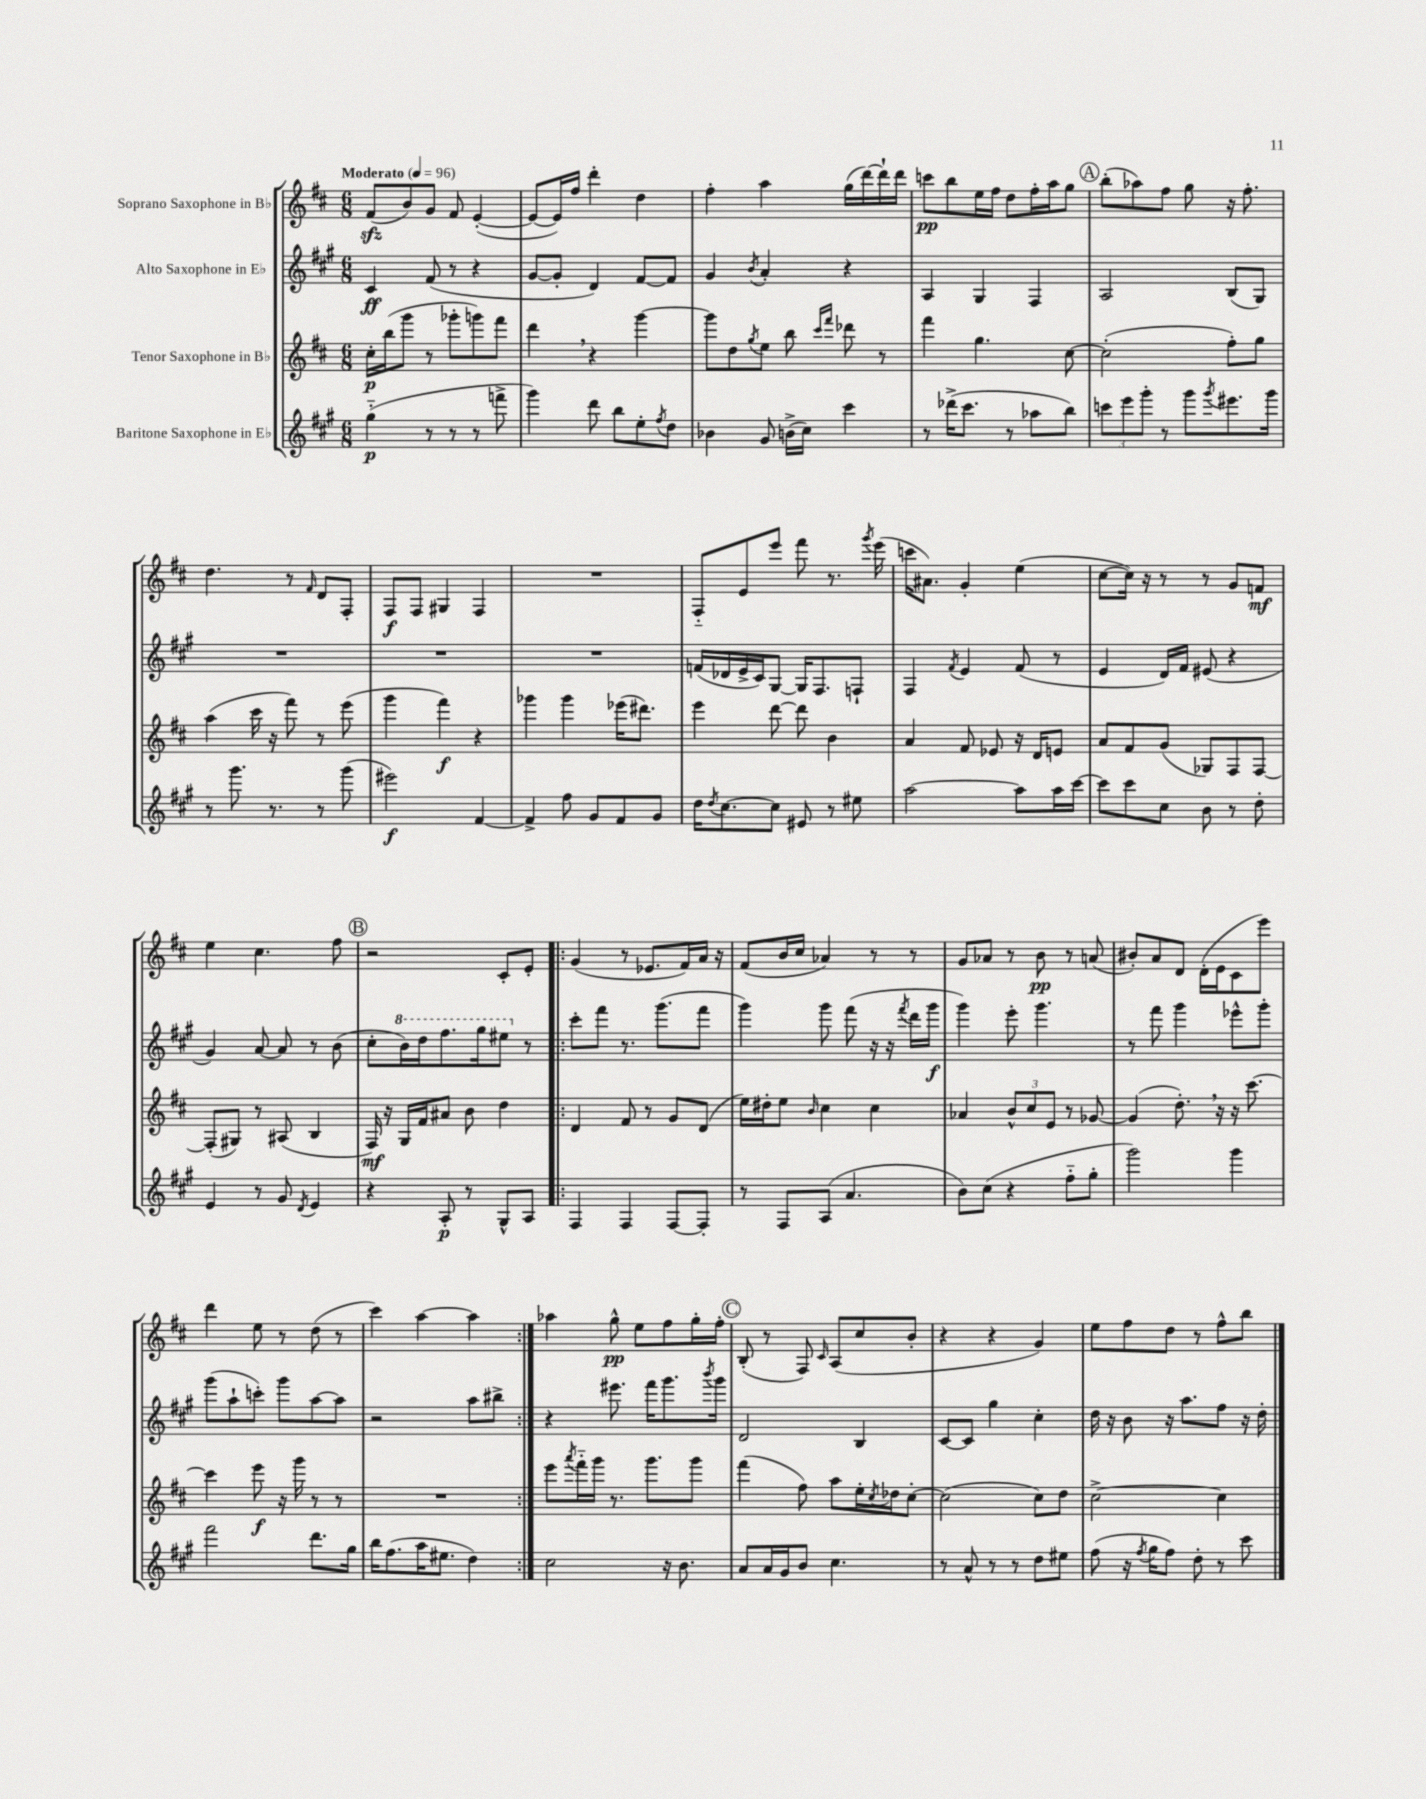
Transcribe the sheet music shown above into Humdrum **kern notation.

**kern	**kern	**kern	**kern
*staff4	*staff3	*staff2	*staff1
*clefG2	*clefG2	*clefG2	*clefG2
*k[f#c#g#]	*k[f#c#]	*k[f#c#g#]	*k[f#c#]
*M6/8	*M6/8	*M6/8	*M6/8
*MM96	*MM96	*MM96	*MM96
(4gg#'~	16cc#'	4c#	(8f#
.	(16bb	.	.
.	8ggg	.	8b)
8r	8r	(8f#	8g
8r	8ggg-'	8r	8f#
8r	8ggg)	4r	([4e'
8fff^	8fff#	.	.
=	=	=	=
4ggg#)	4ddd	[8g#	8e_
.	.	8g#']	16e])
.	.	.	16ff#
8ddd	4r	4d)	4ddd'
8bb	.	.	.
8ee'	[4ggg	[8f#	4dd
8qff#	.	.	.
8dd	.	8f#]	.
=	=	=	=
4b-	8ggg]	4g#	4ff#'
.	8dd	.	.
.	8qgg	8qb	.
8g#	8ee	4a'	4aa
(16b^	8bb	.	.
16cc#)	.	.	.
.	16qqccc#	.	.
.	16qqfff#	.	.
4ccc#	8ddd-	4r	(16gg
.	.	.	[16ddd)
.	8r	.	16ddd`]
.	.	.	16ddd
=	=	=	=
8r	4fff#	4A	8ccc
(16ddd-^	.	.	8bb
8.ccc#	.	.	.
.	4.gg	4G#	16ee
.	.	.	16ff#
8r	.	.	8dd
8aa-	.	4F#	16ff#'
.	.	.	16aa
8bb)	[8cc#	.	8gg
=	=	=	=
12ccc	(2cc#']	2A	(8bb'
12eee	.	.	.
.	.	.	8aa-)
12ggg#'	.	.	.
8r	.	.	8ff#
8ggg#	.	.	8gg
8qggg#	.	.	.
8.eee#	8ff#')	(8B	16r
.	.	.	8.ff#'
.	8gg	8G#)	.
16ggg#	.	.	.
=	=	=	=
8r	(4aa	2.r	4.dd
8.ggg#	.	.	.
.	16ccc#	.	.
8.r	16r	.	.
.	8fff#)	.	8r
.	.	.	16qqf#
8r	8r	.	8d
(8ggg#	(8eee	.	8F#'
=	=	=	=
2eee#)	4ggg	2.r	8F#
.	.	.	8F#
.	4fff#)	.	4G#
[4f#	4r	.	4F#
=	=	=	=
4f#^]	4ggg-	2.r	2.r
8ff#	4ggg-	.	.
8g#	.	.	.
8f#	(16eee-	.	.
.	8.ddd#)	.	.
8g#	.	.	.
=	=	=	=
16dd	4eee	(16f	8F#'~
8qdd	.	.	.
[8.cc#	.	16d-	.
.	.	16e^	8e
.	.	16c#)	.
8cc#]	[8ddd	[8G#	8eee
8e#	8ddd]	16G#]	8fff#
.	.	8.F#	.
8r	4b	.	8.r
8ee#	.	8F`	.
.	.	.	8qggg
.	.	.	(16eee
=	=	=	=
[2aa	4a	4F#	16ccc
.	.	.	8.a#)
.	.	8qf#	.
.	8f#	4e	4g'
.	8e-	.	.
8aa]	16r	(8f#	(4ee
.	16d	.	.
16aa	8e	8r	.
[16ccc#	.	.	.
=	=	=	=
8ccc#]	8a	4e	[8cc#
8ccc#	8f#	.	16cc#])
.	.	.	16r
8cc#	(8g	16d)	8r
.	.	16f#	.
8b	8G-)	(8e#	8r
8r	8F#	4r	8g
8dd'	[8F#	.	8f
=	=	=	=
4e	(8F#']	4g#)	4ee
.	8G#)	.	.
8r	8r	[8a	4.cc#
8g#	(8A#	8a]	.
8qd	.	.	.
4e	4B	8r	.
.	.	(8b	8ff#
=	=	=	=
4r	16F#)	8cc#'	2r
.	16r	.	.
.	16G	16bb)	.
.	16f#	16ddd	.
8A'	8a#	8.fff#	.
8r	8b	.	.
.	.	16ggg#	.
8G#^^	4dd	8eee#	8c#'
8A	.	8r	8e'
=!|:	=!|:	=!|:	=!|:
4F#	4d	8ccc#'	(4g
.	.	8fff#	.
4F#	8f#	8.r	8r
.	8r	.	8.e-
.	.	(8.ggg#	.
[8F#	8g	.	.
.	.	.	16f#)
8F#']	(8d	8fff#	16a
.	.	.	16r
=	=	=	=
8r	16ee)	4ggg#)	(8f#
.	16dd#'	.	.
8F#	8ee	.	16b
.	.	.	16cc#
.	16qqb	.	.
(8A	4cc#	8ggg#	4a-)
4.a	.	(8fff#	.
.	4cc#	16r	8r
.	.	16r	.
.	.	8qfff#	.
.	.	16ddd	8r
.	.	16ggg#	.
=	=	=	=
8b)	4a-	4ggg#)	8g
(8cc#	.	.	8a-
4r	12b^^	8eee'	8r
.	12cc#	.	.
.	.	4.ggg#	8b
.	12e	.	.
8ff#'~	8r	.	8r
8gg#'	[8g-	.	(8a
=	=	=	=
2ggg#)	(4g-]	8r	8b#')
.	.	8fff#	8a
.	8.dd')	4ggg#	8d
.	.	.	(16d'
.	16r	.	16e
4ggg#	16r	8eee-^^	8c#
.	[8.ccc#	.	.
.	.	8ggg#'	8eee)
=	=	=	=
2fff#	4ccc#]	(8ggg#	4ddd
.	.	8aa`	.
.	8eee	8ccc')	8ee
.	16r	8ggg#	8r
.	16ggg	.	.
8.ddd	8r	[8aa	(8dd
.	8r	8aa]	8r
16gg#	.	.	.
=	=	=	=
16bb	2.r	2r	4ccc#)
(8.ff#	.	.	.
16aa	.	.	[4aa
8.ee#	.	.	.
4dd)	.	8aa	4aa]
.	.	8bb#^	.
=:|!	=:|!	=:|!	=:|!
2cc#	8eee	4r	4aa-
.	8qaaa	.	.
.	16fff#'~	.	.
.	16ggg	.	.
.	8.r	8.eee#	8gg^^
.	.	.	8ee
.	8.ggg	16fff#	.
16r	.	8.ggg#	8ff#
8.b	.	.	.
.	8ggg	.	16gg'
.	.	8qbbb	.
.	.	16ggg#	16ff#'
=	=	=	=
8a	(4fff#	2d	(8B'
16a	.	.	8r
16g#	.	.	.
8b	8ff#)	.	8F#)
.	.	.	16qqc#
4.cc#	8aa	.	(8A
.	16ee'	4B	8cc#
.	8qcc#	.	.
.	16dd-	.	.
.	[8cc#'	.	8b'
=	=	=	=
8r	(2cc#]	[8c#	4r
8a^^	.	8c#]	.
8r	.	4gg#	4r
8r	.	.	.
8dd	8cc#)	4cc#'	4g)
8ee#	8dd	.	.
=	=	=	=
(8ff#	[2cc#^	16dd	8ee
.	.	16r	.
16r	.	8b	8ff#
8qff#	.	.	.
16gg#	.	.	.
8ff#)	.	16r	8dd
.	.	8.aa	.
8dd'	.	.	8r
8r	4cc#]	8ff#	8ff#^^
8ccc#	.	16r	8bb
.	.	16dd'	.
==	==	==	==
*-	*-	*-	*-
